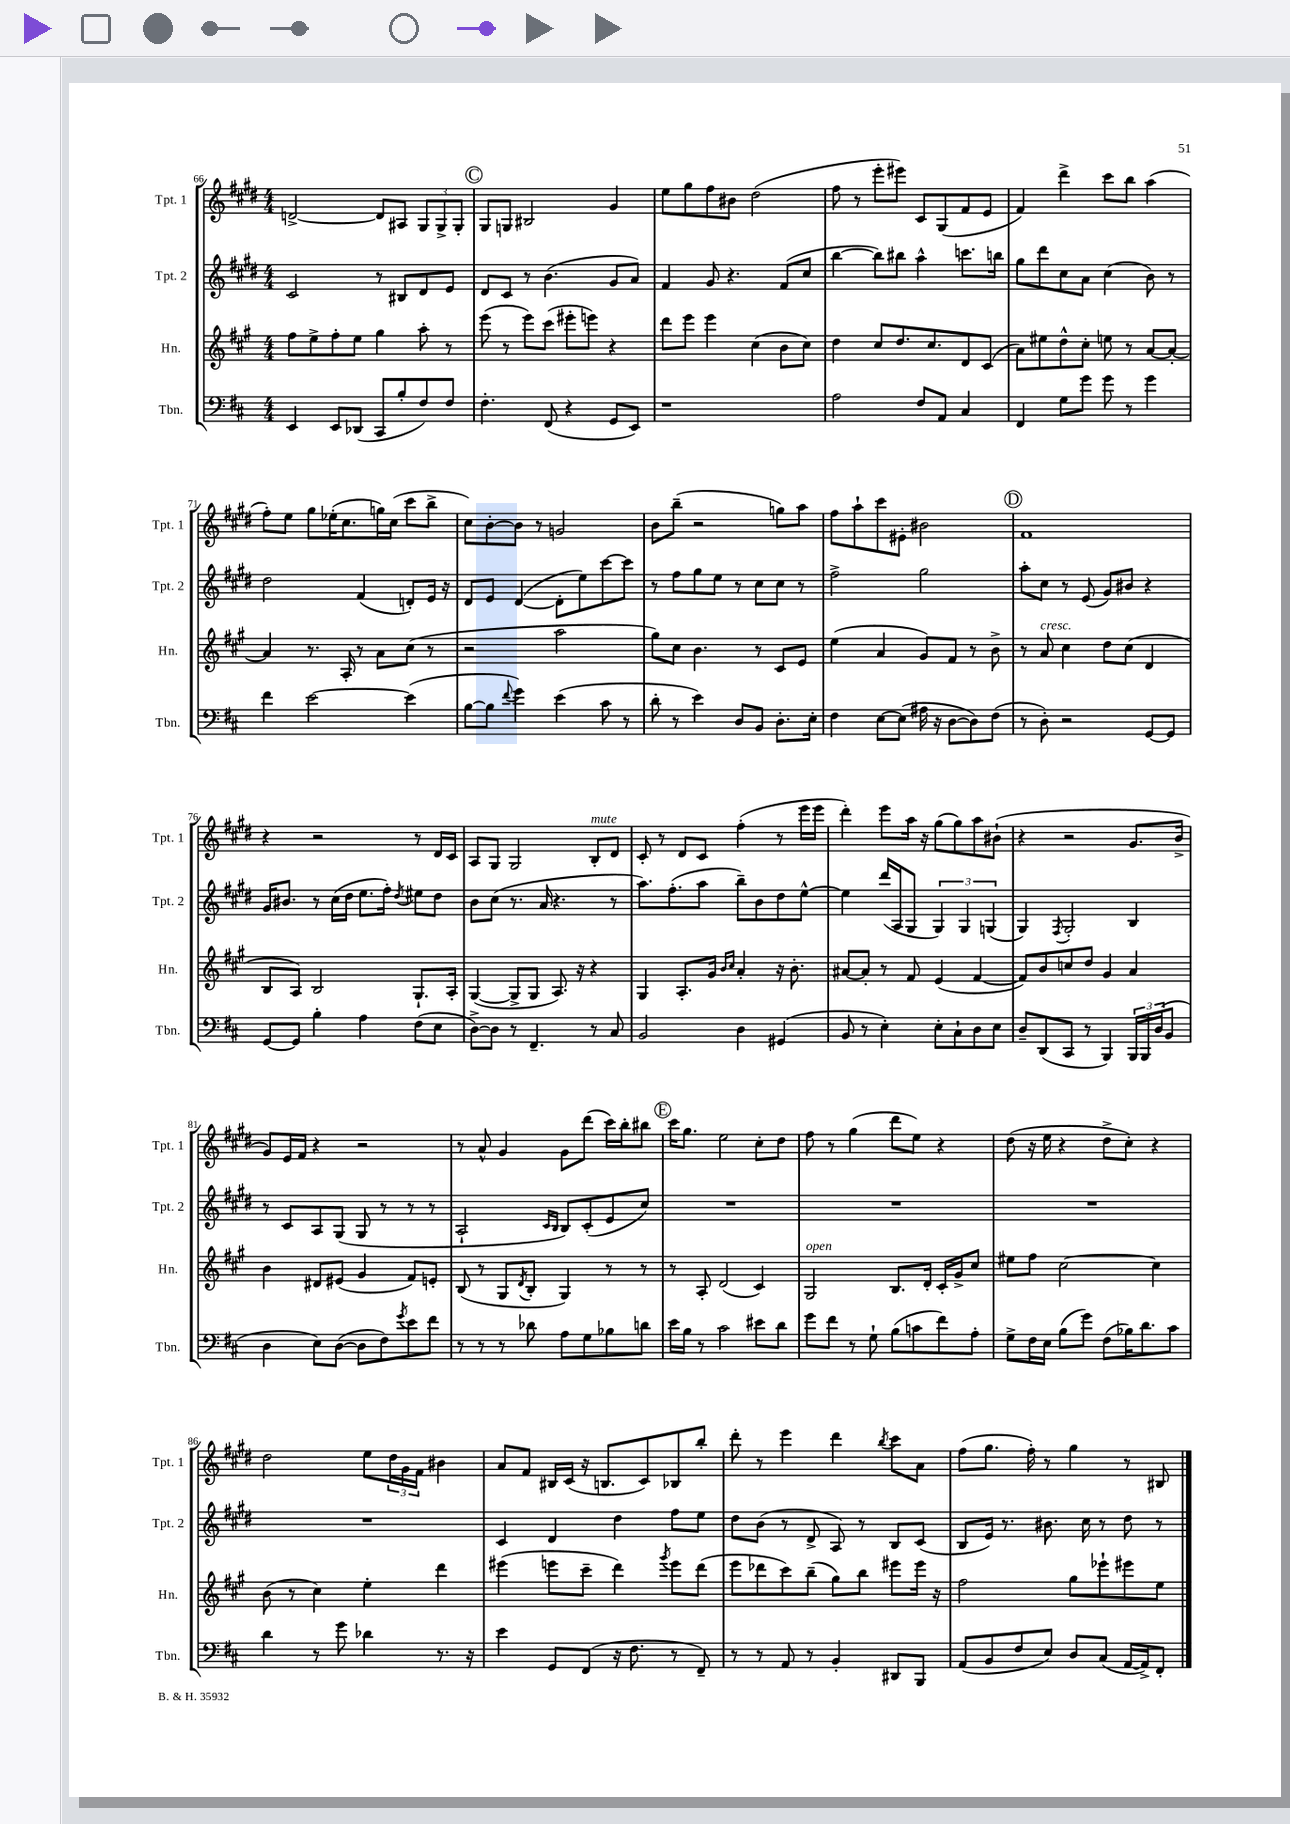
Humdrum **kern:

**kern	**kern	**kern	**kern
*staff4	*staff3	*staff2	*staff1
*clefF4	*clefG2	*clefG2	*clefG2
*k[f#c#]	*k[f#c#g#]	*k[f#c#g#d#]	*k[f#c#g#d#]
*M4/4	*M4/4	*M4/4	*M4/4
4EE/	8ff#\L	2c#/	[2d^/
.	8ee^\	.	.
8EE/L	8ff#'\	.	.
(8DD-/J	8ee\J	.	.
8CC#/L	4gg#\	8r	8d/]L
8B'/	.	8B#/L	8A#/J
8F#/)	8aa'\	8d#/	12G#/L
.	.	.	12G#^/
8F#/J	8r	8e/J	.
.	.	.	12G#'/J
=	=	=	=
4.F#'\	(8eee\	8d#/L	8G#/L
.	8r	8c#/J	8G/J
.	8eee\L)	8r	2B#/
(8FF#/	(8ccc#\J	(4.b\	.
4r	8eee#'\L	.	.
.	8eee\J)	.	.
8GG/L	4r	8g#/L	4g#/
8EE/J)	.	8a/J)	.
=	=	=	=
1r	8ddd\L	4f#/	8ee\L
.	8eee\J	.	8gg#\
.	4eee\	8g#/	8ff#\
.	.	4.r	8b#\J
.	(4cc#\	.	(2dd#\
.	8b\L	(8f#/L	.
.	8cc#\J)	8cc#/J	.
=	=	=	=
2A\	4dd\	[4bb\	8ff#\
.	.	.	8r
.	8cc#/L	8bb\]L)	8eee'\L
.	8.dd/	8bb#\J	8eee#\J)
8F#/L	.	4aa^^\	8c#/L
.	8.cc#/	.	.
8AA/J	.	.	(8G#/
4C#/	8d/	8.ccc\L	8f#/
.	(8c#/J	.	8e/J
.	.	16bb\Jk	.
=	=	=	=
4FF#/	8a\L)	8gg#\L	4f#/)
.	8ee#\	8ddd#\	.
8G\L	8dd^^\	8cc#\	4ddd#^\
8g\J	8cc#'\J	8a\J	.
8g\	8ee\	(4cc#\	8ccc#\L
8r	8r	.	8bb\J
4g\	[8a/L	8b\)	(4aa\
.	8a'/_J	8r	.
=	=	=	=
4f#\	4a/]	2dd#\	8ff#'\L)
.	.	.	8ee\J
[2e\	8.r	.	8gg#\L
.	.	.	(16ee-'\K
.	16A'/	.	8.cc#\
.	8r	(4f#/	.
.	8a\L	.	16gg\L)
.	.	.	(16cc#\JJ
(4e\]	(8cc#\J	8d'/L)	8ccc#\L
.	8r	16e/Jk	8bb^\J
.	.	16r	.
=	=	=	=
[8B\L	2r	8d#/L	8cc#\L)
8B\]J	.	8e/J	[8b'\
8qqf#/	.	.	.
4g\)	.	([4d#/	8b\]J
.	.	.	8r
(4e\	2aa\	8d#'\]L	2g/
.	.	8ee\)	.
8c#\	.	[8ccc#\	.
8r	.	8ccc#\]J	.
=	=	=	=
8d'\	8gg#\L)	8r	8b\L
8r	8cc#\J	8ff#\L	(8bb~\J
4e\)	4.b\	8gg#\	2r
.	.	8ee\J	.
8D/L	.	8r	.
8BB/J	8r	8cc#\L	.
8.D'\L	8c#/L	8cc#\J	8gg\L)
.	8e/J	8r	8aa\J
16E'\Jk	.	.	.
=	=	=	=
4F#\	(4ee\	2ff#^\	8ff#\L
.	.	.	8aa`\
[8E\L	4a/	.	8ccc#\
(8E\]J	.	.	8e#'\J
16A#\	8g#/L)	2gg#\	2b#\
16r	.	.	.
[8D\L	8f#/J	.	.
8D\])	8r	.	.
(8F#\J	8b^\	.	.
=	=	=	=
8r	8r	8aa'\L	1f#
8D'\)	8a/	8cc#\J	.
2r	4cc#\	8r	.
.	.	(8e/	.
.	8dd\L	8g#/L)	.
.	(8cc#\J	8b#/J	.
[8GG/L	4d/	4r	.
8GG/]J	.	.	.
=	=	=	=
[8GG/L	8B/L	16g#/LK	4r
.	.	8.b#/J	.
8GG/]J	8A/J)	.	.
4B'\	2B/	8r	2r
.	.	(16cc#\LL	.
.	.	16dd#\JJ	.
4A\	.	8.ee\L	.
.	.	16ff#'\Jk)	.
.	.	8qdd#/	.
(8F#\L	8.G#`/L	8ee#\L	8r
8E\J	.	8dd#\J	16d#/LL
.	16A'/Jk	.	16c#/JJ
=	=	=	=
[8D^\L)	([4G#/	8b\L	8A/L
8D\]J	.	(8cc#\J	8G#/J
8r	8G#^/]L	8.r	2G#/
4.FF#~/	8G#/J	.	.
.	.	16a/	.
.	8.A/)	4.r	.
.	16r	.	.
8r	4r	.	8B'/L
8C#/	.	8r	8d#/J
=	=	=	=
2BB/	4G#/	8.aa\L)	8c#'/
.	.	.	8r
.	.	(8.ff#'\	.
.	8.A'/L	.	8d#/L
.	.	8aa\J	8c#/J
.	16g#/Jk	.	.
.	16qqb/LL	.	.
.	16qqcc#/JJ	.	.
4D\	4a'/	8bb~\L)	(4ff#'\
.	.	8b\	.
(4GG#/	16r	8dd#\	8r
.	8.b'\	.	.
.	.	[8ee^^\J	16eee\LL
.	.	.	16eee\JJ
=	=	=	=
8BB/	[8a#/L	4ee\]	4ddd#'\)
8r	8a#'/]J	.	.
4E'\)	8r	(16ddd#/LL	8eee\L
.	.	16A/J	.
.	8f#/	8G#/J	16aa\Jk
.	.	.	16r
8E'\L	(4e/	6G#/)	(8gg#\L
8C#`\	.	.	8gg#\)
.	.	6G#/	.
8D\	[4f#/	.	8aa\
.	.	(6G/	.
8E\J	.	.	(8b#`\J
=	=	=	=
8D~/L	8f#/]L)	4G#/)	4r
(8DD/	8b/	.	.
.	.	8qF#/	.
8CC#/J	8cc/	2G#'/	2r
8r	8dd/J	.	.
4BBB/)	4g#/	.	.
24BBB/LL	4a/	4B/	8.g#/L
24BBB/	.	.	.
(24D/J	.	.	.
8BB/J	.	.	.
.	.	.	16b^/Jk
=	=	=	=
4D\	4b\	8r	8g#/L)
.	.	8c#/L	16e/L
.	.	.	16f#/JJ
8E\L)	8d#/L	8A/	4r
([8D\J	(8e#/J	(8G#/J	.
8D\]L	4g#/	8G#/	2r
8F#\)	.	8r	.
8qg/	.	.	.
8e\	8f#/L)	8r	.
8f#\J	8e'/J	8r	.
=	=	=	=
8r	(8B/	2A`/	8r
8r	8r	.	8a^^/
8r	8G#/L	.	4g#/
.	8qd/	.	.
8d-\	8B'/J	.	.
.	.	16qqc#/LL	.
.	.	16qqB/JJ	.
8A\L	4G#/)	8B/L)	8g#\L
8G\	.	(8c#'/	(8ddd#\J
8B-\	8r	8e/	16ccc#\LL)
.	.	.	16bb'\J
8d\J	8r	8cc#/J)	8bb#\J
=	=	=	=
16e\LL	8r	1r	16ccc#\LK
16B\JJ	.	.	8.gg#\J
8r	8A'/	.	.
2c#\	(2d/	.	2ee\
8e#\L	4c#/)	.	8cc#'\L
8d\J	.	.	8dd#\J
=	=	=	=
8g\L	2G#/	1r	8ff#\
8f#\J	.	.	8r
8r	.	.	(4gg#\
8G`\	.	.	.
(8B\L	8.B/L	.	8ddd#\L
8c\	.	.	8ee\J)
.	16d'/Jk	.	.
8f#\)	16c#'/LL	.	4r
.	16g#^/J	.	.
8A'\J	8cc#/J	.	.
=	=	=	=
8G^\L	8ee#\L	1r	(8dd#\
16F#\L	8ff#\J	.	16r
16E\JJ	.	.	16ee\
(8B\L	[2cc#\	.	4r
8g\J)	.	.	.
(8F#\L	.	.	8dd#^\L
16B-\K)	.	.	8cc#'\J)
8.d\	.	.	.
.	4cc#\]	.	4r
8c#\J	.	.	.
=	=	=	=
4d\	(8b\	1r	2dd#\
.	8r	.	.
8r	4cc#\)	.	.
8g\	.	.	.
4d-\	4ee'\	.	8ee\L
.	.	.	24dd#\L
.	.	.	24g#\
.	.	.	24f#\JJ
8.r	4ddd\	.	4b#\
16r	.	.	.
=	=	=	=
4e\	(4eee#\	4c#/	8a/L
.	.	.	8f#/J
8GG/L	8eee\L	4d#/	16B#/LL
.	.	.	(16c#/JJ
(8FF#/J	8ccc#~\J	.	16r
.	.	.	8.B/L
16r	4ddd\)	4dd#\	.
8.F#\	.	.	.
.	.	.	8c#/)
.	8qggg#/	.	.
8r	8eee\L	8ff#\L	8B-/
8FF#~/)	(8ddd\J	8ee\J	8bb'/J
=	=	=	=
8r	8eee\L	8dd#\L	8ddd#'\
8r	8ddd-\	(8b\J	8r
8AA/	8ccc#\)	8r	4eee\
8r	(8bb~\J	8d#^/	.
4BB'/	8gg#\L)	8A/)	4ddd#\
.	8bb\J	8r	.
.	.	.	8qbb/
8DD#/L	8eee#\L	8B/L	8ccc#\L
8BBB/J	16eee#\Jk	(8c#/J	8a\J
.	16r	.	.
=	=	=	=
(8AA/L	2ff#\	8B/L	(8ff#\L
8BB/	.	16e/Jk)	8.gg#\J
.	.	8.r	.
8F#/	.	.	.
.	.	.	16ff#'\)
8E/J)	.	8.b#\	8r
8D/L	8gg#\L	.	4gg#\
.	.	16cc#\	.
(8C#/J	8eee-`\	8r	.
[16AA/LL	8eee#\	8dd#\	8r
16AA^/]J)	.	.	.
8FF#'/J	8ee\J	8r	8B#/
==	==	==	==
*-	*-	*-	*-
